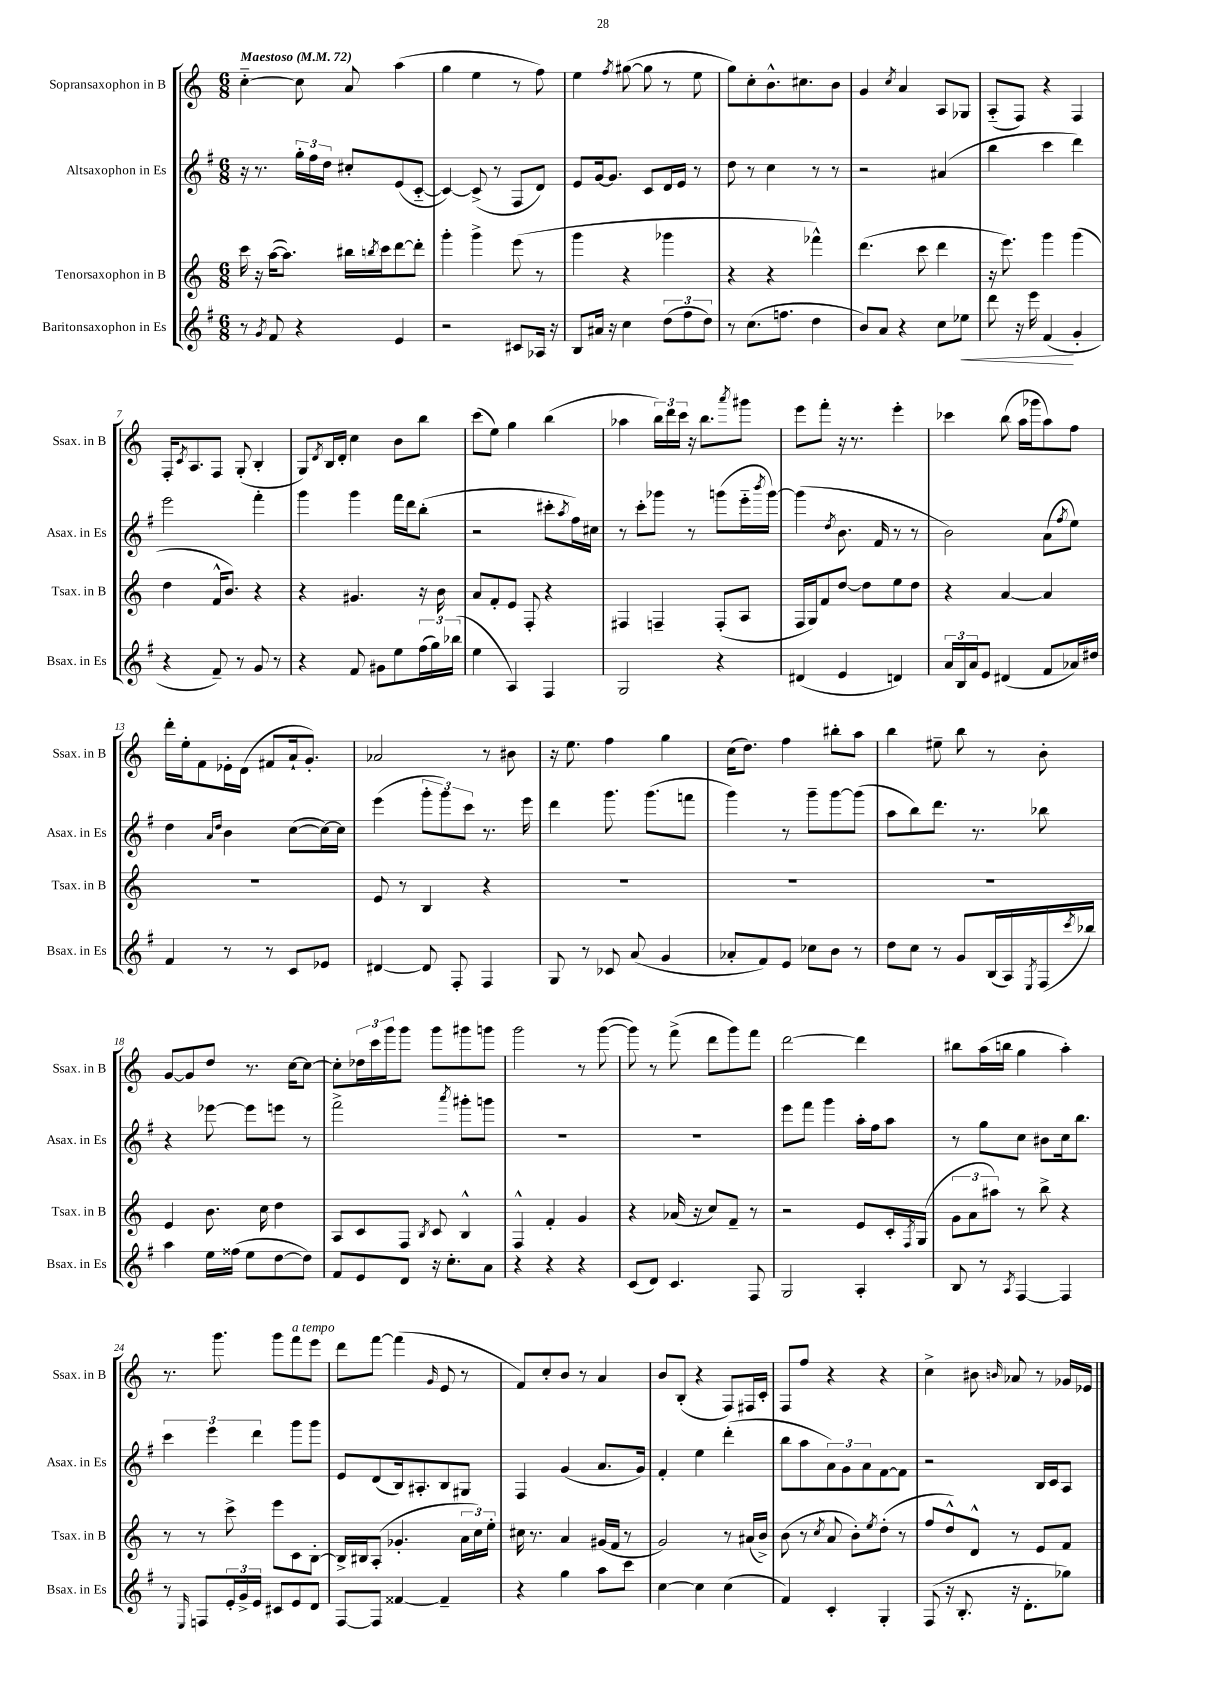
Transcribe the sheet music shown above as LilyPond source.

<<
\new StaffGroup <<
\new Staff = "s0" \with { instrumentName = "Sopransaxophon in B" shortInstrumentName = "Ssax. in B" } {
    \clef treble \key c \major \numericTimeSignature \time 6/8 \tempo "Maestoso" 4 = 72
    c''4~-_ c''8 a'8 a''4( |
    g''4 e''4 r8 f''8) |
    e''4 \acciaccatura { f''8 } gis''8~( gis''8 r8 e''8 |
    g''8) c''8-. b'8.-^ cis''8. b'8 |
    g'4 \acciaccatura { c''8 } a'4 a8 ges8 |
    a8-_( f8) r4 f4 |
    f16-. \acciaccatura { c'8 } a8. f8 g8-.( b4-. |
    g8) \acciaccatura { d'8 } b16 d'16-. c''4 b'8 b''8 |
    c'''8( e''8) g''4 b''4( |
    aes''4 \tuplet 3/2 { b''16) d'''16 c'''16 } r16 b''8. \acciaccatura { a'''8 } gis'''8 |
    e'''8 f'''8-. r16 r8. e'''4-. |
    ces'''4 b''8( a''16 ges'''16 a''8) f''8 |
    d'''16-. e''16-. f'8 ees'16-. d'16( fis'8 a'16-! g'8.-.) |
    aes'2 r8 bis'8 |
    r16 e''8. f''4 g''4 |
    c''16( d''8.) f''4 bis''8-. a''8 |
    b''4 eis''8-- b''8 r8 b'8-. |
    g'8~ g'8 d''8 r8. c''16~ c''8~ |
    c''8-. \tuplet 3/2 { des''16 c'''16 g'''16 } g'''8 g'''8 gis'''8 g'''8 |
    g'''2 r8 g'''8~( |
    g'''8) r8 f'''8->( d'''8 g'''8) f'''8 |
    d'''2~ d'''4 |
    bis''8 a''16( b''16 g''4 a''4-.) |
    r8. g'''8. g'''8 f'''8^\markup { \italic "a tempo" } e'''8 |
    d'''8 f'''8~ f'''4( \grace { g'16 } e'8 r8 |
    f'8) c''8-. b'8 r8 a'4 |
    b'8 b8-.( r4 f8) fis16 c'16-. |
    f8 f''8 r4 r4 |
    c''4-> bis'8 \grace { b'16 } aes'8 r8 ges'16 ees'16 \bar "|." |
}
\new Staff = "s1" \with { instrumentName = "Altsaxophon in Es" shortInstrumentName = "Asax. in Es" } {
    \clef treble \key g \major \numericTimeSignature \time 6/8
    r16 r8. \tuplet 3/2 { g''16-. fis''16 d''16 } cis''8-. e'8( c'8~-_ |
    c'4~) c'8->( r8 fis8 d'8) |
    e'8 g'16~ g'8. c'8 d'16 e'16 r8 |
    d''8 r8 c''4 r8 r8 |
    r2 ais'4( |
    b''4 c'''4 d'''4) |
    e'''2 fis'''4-. |
    g'''4 g'''4 fis'''16 d'''16 b''8-.( |
    r2 cis'''8-. \acciaccatura { a''8 } fis''16) cis''16 |
    r8 c'''8-. ges'''8 r8 g'''8( e'''16-_ \acciaccatura { b'''8 } g'''16~) |
    g'''4( \acciaccatura { d''8 } b'8. fis'16 r8 r8 |
    b'2) a'8( \acciaccatura { fis''8 } e''8) |
    d''4 \grace { a'16 d''16 } b'4 c''8~( c''16~) c''16 |
    e'''4( \tuplet 3/2 { g'''8-. g'''8) c'''8 } r8. e'''16 |
    d'''4 g'''8. g'''8.( f'''8 |
    g'''4) r8 g'''8-- g'''8~ g'''8( |
    a''8 b''8) d'''8. r8. bes''8 |
    r4 ees'''8~ ees'''8 e'''8 r8 |
    fis'''2-> \acciaccatura { a'''8 } gis'''8-. g'''8 |
    R2. |
    R2. |
    e'''8 fis'''8 g'''4 a''16-. fis''16 a''8 |
    r8 g''8 c''8 bis'8 c''16 b''8. |
    \tuplet 3/2 { c'''4 e'''4 d'''4 } g'''8 g'''8 |
    e'8 d'8( b16) ais8.-. b8 gis8 |
    fis4 g'4( a'8. g'16) |
    fis'4-. e''4 d'''4-.( |
    b''8 a''8 \tuplet 3/2 { a'8) g'8 a'8 } fis'8~ fis'8 |
    r2 b16 c'16 a8 \bar "|." |
}
\new Staff = "s2" \with { instrumentName = "Tenorsaxophon in B" shortInstrumentName = "Tsax. in B" } {
    \clef treble \key c \major \numericTimeSignature \time 6/8
    c'''16 r16 a''16~( a''8.) bis''16 \acciaccatura { b''8 } c'''16 d'''8~ d'''8-. |
    g'''4-. g'''4-> e'''8( r8 |
    g'''4 r4 ges'''4 |
    r4 r4 fes'''4-^) |
    d'''4.( c'''8 d'''4 |
    r16 e'''8.) g'''4 g'''4( |
    d''4 f'16-^ b'8.) r4 |
    r4 gis'4. r16 b'16 |
    a'8 f'8-. e'8 f8-. r4 |
    fis4 f4-- f8-.( a8 |
    f16 g16) f'8 d''8~ d''8 e''8 d''8 |
    r4 a'4~ a'4 |
    R2. |
    e'8 r8 b4 r4 |
    R2. |
    R2. |
    R2. |
    e'4 b'8. c''16 d''4 |
    a8 c'8 f8 \acciaccatura { b8 } c'8 b4-^ |
    f4-^ f'4-. g'4 |
    r4 aes'16( r16 c''8) f'8-- r8 |
    r2 e'8 c'16-. \acciaccatura { f8 } g16( |
    \tuplet 3/2 { g'8 a'8 ais''8) } r8 b''8-> r4 |
    r8 r8 c'''8-> e'''8 c'8 b8~-. |
    b16-> bis16 a8-.( ges'4.-. \tuplet 3/2 { a'16 c''16) e''16-. } |
    cis''16 r8. a'4 gis'16( f'16 r8 |
    g'2) r8 ais'16( b'16->) |
    b'8( r8 \acciaccatura { c''8 } a'8 b'8-.) \acciaccatura { e''8 } d''8-.( r8 |
    f''8 d''8-^) d'8-^ r8 e'8 f'8 \bar "|." |
}
\new Staff = "s3" \with { instrumentName = "Baritonsaxophon in Es" shortInstrumentName = "Bsax. in Es" } {
    \clef treble \key g \major \numericTimeSignature \time 6/8
    r8 \acciaccatura { g'8 } fis'8 r4 e'4 |
    r2 cis'8 aes16 r16 |
    b8 ais'16 r16 c''4 \tuplet 3/2 { d''8( fis''8 d''8) } |
    r8 c''8.( f''8. d''4 |
    b'8) a'8 r4 c''8 ees''8\< |
    d'''8 r16 e'''16 fis'4\!( g'4-. |
    r4 fis'8--) r8 g'8 r8 |
    r4 fis'8 gis'8 e''8 \tuplet 3/2 { fis''16( g''16) bes''16( } |
    e''4 a4) fis4 |
    g2 r4 |
    dis'4( e'4 d'4) |
    \tuplet 3/2 { a'16 b16 a'16 } e'8 dis'4( fis'8 aes'16) dis''16 |
    fis'4 r8 r8 c'8 ees'8 |
    dis'4~ dis'8 fis8-. fis4 |
    g8 r8 ces'8 a'8( g'4 |
    aes'8-. fis'8) e'8 ces''8 b'8 r8 |
    d''8 c''8 r8 g'8 b16( a16) \acciaccatura { e8 } fis16( \acciaccatura { c'''8 } bes''16) |
    a''4 e''16 fisis''16( e''8 d''8~ d''8) |
    fis'8 e'8 d'8 r16 c''8.-. a'8 |
    r4 r4 r4 |
    c'8( d'8) c'4. fis8 |
    g2 a4-. |
    b8 r8 \acciaccatura { a8 } fis4~ fis4 |
    r8 \grace { e16 } f8 \tuplet 3/2 { e'16-. g'16-> e'16 } cis'8 e'8 d'8 |
    fis8~ fis8 fisis'4~ fisis'4-- |
    r4 g''4 a''8 c'''8 |
    c''4~ c''4 c''4( |
    fis'4) c'4-. g4-. |
    fis8( r16 b8.-. r16 d'8.-. ges''8) \bar "|." |
}
>>
>>
